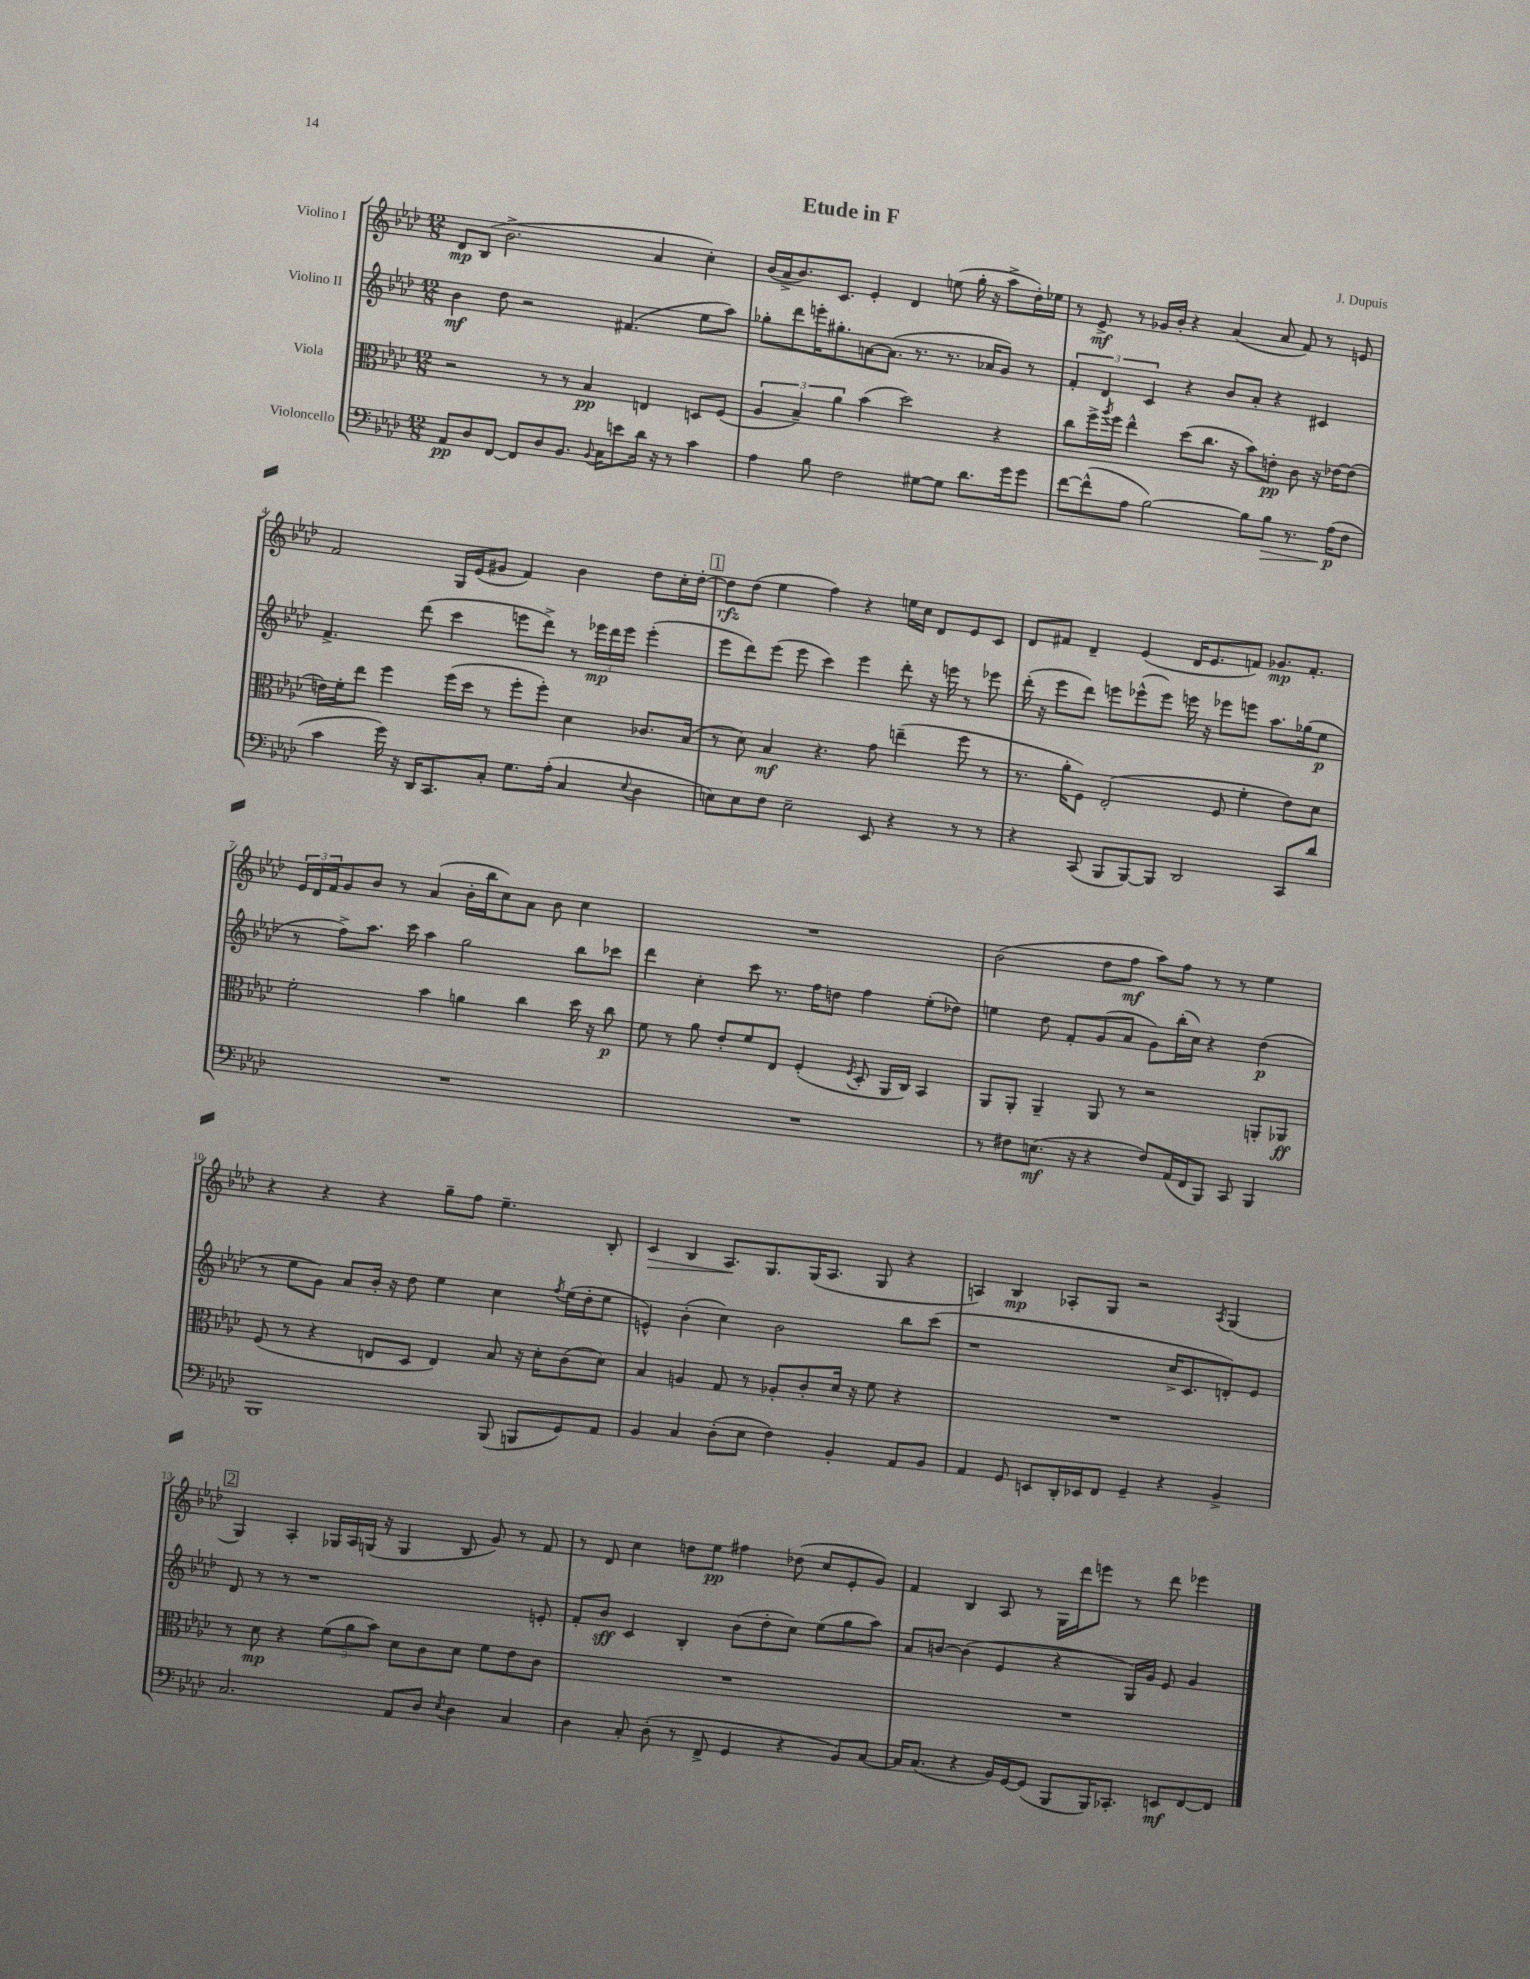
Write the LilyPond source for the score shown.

\header { title = "Etude in F" composer = "J. Dupuis" }
<<
\new StaffGroup <<
\new Staff = "s0" \with { instrumentName = "Violino I" } {
    \clef treble \key aes \major \numericTimeSignature \time 12/8
    des'8\mp bes8( bes'2.-> aes'4 c''4-.) |
    bes'16( aes'16-> bes'8.) c'8. ees'4-. des'4 e''8( g''16-. r16 aes''8-> des''16-.) ees''16 |
    r8 ees'8->\mf r8 ges'16 bes'16-. r4 aes'4( aes'8 f'8) r8 e'8 |
    f'2 g16 ees'16( gis'8 f'4) bes'4 des''8 c''16-. des''16~-. |
    \mark \markup { \box "1" } des''8\rfz des''8( ees''4 f''4) r4 e''16 c''16 des'8 ees'8 c'8 |
    des'8 fis'8 des'4-- ees'4( des'16 ees'8. f'8) ges'8.\mp f'8.-. |
    \tuplet 3/2 { ees'16 des'16 f'16 } g'8 bes'8 r8 aes'4( bes'16-. bes''16 c''8) aes'8 bes'8 c''4 |
    R1. |
    bes'2( des''8 f''8\mf aes''8) f''8 r8 r8 ees''4 |
    r4 r4 r4 g''8-- f''8 ees''4.-- bes8-. |
    c'4\> bes4 aes8.\! g8. g16( aes8. g8 r4 |
    a4) bes4\mp aes8-. g8 r2 \acciaccatura { aes8 } g4( |
    \mark \markup { \box "2" } g4) aes4-. ges16 aes16 g16( r16 g4 bes8 g'8) r8 f'8 |
    r8 des'8 c''4 d''8 ees''8\pp fis''4 des''8( c''8 ees'8-. g'8) |
    f'4 bes4 aes8 r8 g16 des'''16 e'''8 r8 des'''8 ees'''4 \bar "|." |
}
\new Staff = "s1" \with { instrumentName = "Violino II" } {
    \clef treble \key aes \major \numericTimeSignature \time 12/8
    bes'4\mf des''8 r2 fis'4.( ees''8 aes''8) |
    ges''8-. des'''8 e'''16-. gis''8.-. a'8~ a'8.( r8. r8. aes'16 g'8) r8 |
    \tuplet 3/2 { f'4-. des'4 c'4 } r4 bes'8 aes'8-. r4 cis'4 |
    f'4.-> des'''8( c'''4 e'''8 des'''8->) r8 \tuplet 3/2 { ees'''16\mp des'''16 ees'''16 } ees'''4-.( |
    \mark \markup { \box "1" } ees'''8 des'''8) ees'''8( ees'''8 c'''4) ees'''4 des'''8-. r16 e'''16 r8 ees'''8 |
    des'''16-.( r16 ees'''8 des'''8) e'''8 ees'''8-^( ees'''8) e'''16 r16 ees'''8 e'''8 aes''8. ges''16( ees''8\p |
    r8 f''8->) aes''8. c'''16 aes''4 g''2 bes''8 ces'''8 |
    des'''4 c''4-. c'''8 r8. f''16 d''8 f''4 ees''8-.( des''8) |
    e''4 des''8 f'8-. g'8( aes'8 g'8) bes''16-.( c''16) r4 des''4\p( |
    r8 ees''8 g'8) aes'8 bes'16-. r16 des''8 ees''4 c''4 \acciaccatura { f''8 } ees''16( des''16-. ees''8 |
    e'4-^) bes'4-.( c''4) bes'2 bes''8 c'''8( |
    r1 c''16-> c'8. d'8-.) ees'8 |
    \mark \markup { \box "2" } des'8 r8 r8 r1 e'8-. |
    f'8-. bes'8\sff c'4 bes4-. bes'8( des''8-. c''8) ees''8( g''8 aes''8) |
    aes'8 b'8~ b'4( ees'4 r4 g16) g'16 ees'8 g'4 \bar "|." |
}
\new Staff = "s2" \with { instrumentName = "Viola" } {
    \clef alto \key aes \major \numericTimeSignature \time 12/8
    r2 r8 r8 bes4\pp e4 d8 f8( |
    \tuplet 3/2 { aes4 bes4--) aes'4 } bes'4( des''2) r4 |
    c''8 f''16-> \acciaccatura { aes''8 } f''16 ees''4-^ des''8( c''8. r16 bes'8) e'8-.\pp c'8 r16 ees'16~ ees'8( |
    e'16) f'16-. ees''8 f''4 f''16( des''16 r8 f''8-. f''8-.) des'4 ces'8. bes16( |
    \mark \markup { \box "1" } r8 des'8) bes4\mf r4. g'8 e''4--( f''8 r8 |
    r8. aes'16-. f8) ees2-.( f8 f'4-. ees'8) des'8 |
    f'2-. bes'4 a'4 c''4 des''16 r16 c''8\p |
    f'8 r8 aes'8 ees'8-. f'8 ees8 f4-.( \acciaccatura { f8 } des8-. aes,16 c16) bes,4 |
    aes,8 aes,8-. aes,4-- aes,8 r8 r2 a,8-. aes,8\ff |
    f8( r8 r4 e8 des8 e4) bes8 r16 des'16-. c'8( des'8) |
    bes4 a4 g8 r8 aes8-. c'8-. des'16 r16 f'8 r4 |
    R1. |
    \mark \markup { \box "2" } r8 des'8\mp r4 \tuplet 3/2 { f'8( aes'8 bes'8) } des'8 c'8 des'8 f'8 ees'8 c'8 |
    R1. |
    R1. \bar "|." |
}
\new Staff = "s3" \with { instrumentName = "Violoncello" } {
    \clef bass \key aes \major \numericTimeSignature \time 12/8
    aes,8\pp des8 f,8~ f,8 des8 bes,8. \appoggiatura { bes,8 } c16 e'8 des'16 r16 r8 c'4 |
    aes4 bes8 f2 gis8~ gis8 des'8. g'16 g'8 |
    f'8~ f'8-^( aes8 bes2~) bes8 bes8\> r8. aes16\p\!( f8 |
    c'4 g'16) r16 des,16 c,8. c8-. g8. aes16-.( c4 \appoggiatura { ees8 } des4 |
    \mark \markup { \box "1" } e8) e8 f8 e2-- ees,8 r4 r8 r8 |
    r4 c,8( bes,,8 bes,,8~) bes,,8 des,2 c,8 des'8 |
    R1. |
    R1. |
    r8 fis8 e8.\mf( r16 r4 fis8) aes,16( f,16 bes,,8) c,8 bes,,4 |
    bes,,1 bes,,8( b,,8 g,8) aes,8 |
    bes,4 c4 des8-.( ees8 f4) bes,4-. aes,8 bes,8 |
    aes,4 g,8 e,8 des,16-. ees,16 f,8 g,4-- r4 bes,4-> |
    \mark \markup { \box "2" } c2. aes,8 des8 \acciaccatura { ees8 } des4 c4 |
    des4 c8-. des8-.( r8 f,8-> g,4 r4 bes,8) c8~ |
    c16 c8.( r4 bes,16) g,16~ g,8( bes,,8 bes,,16) ces,8.-. e,8\mf f,8~ f,8 \bar "|." |
}
>>
>>
